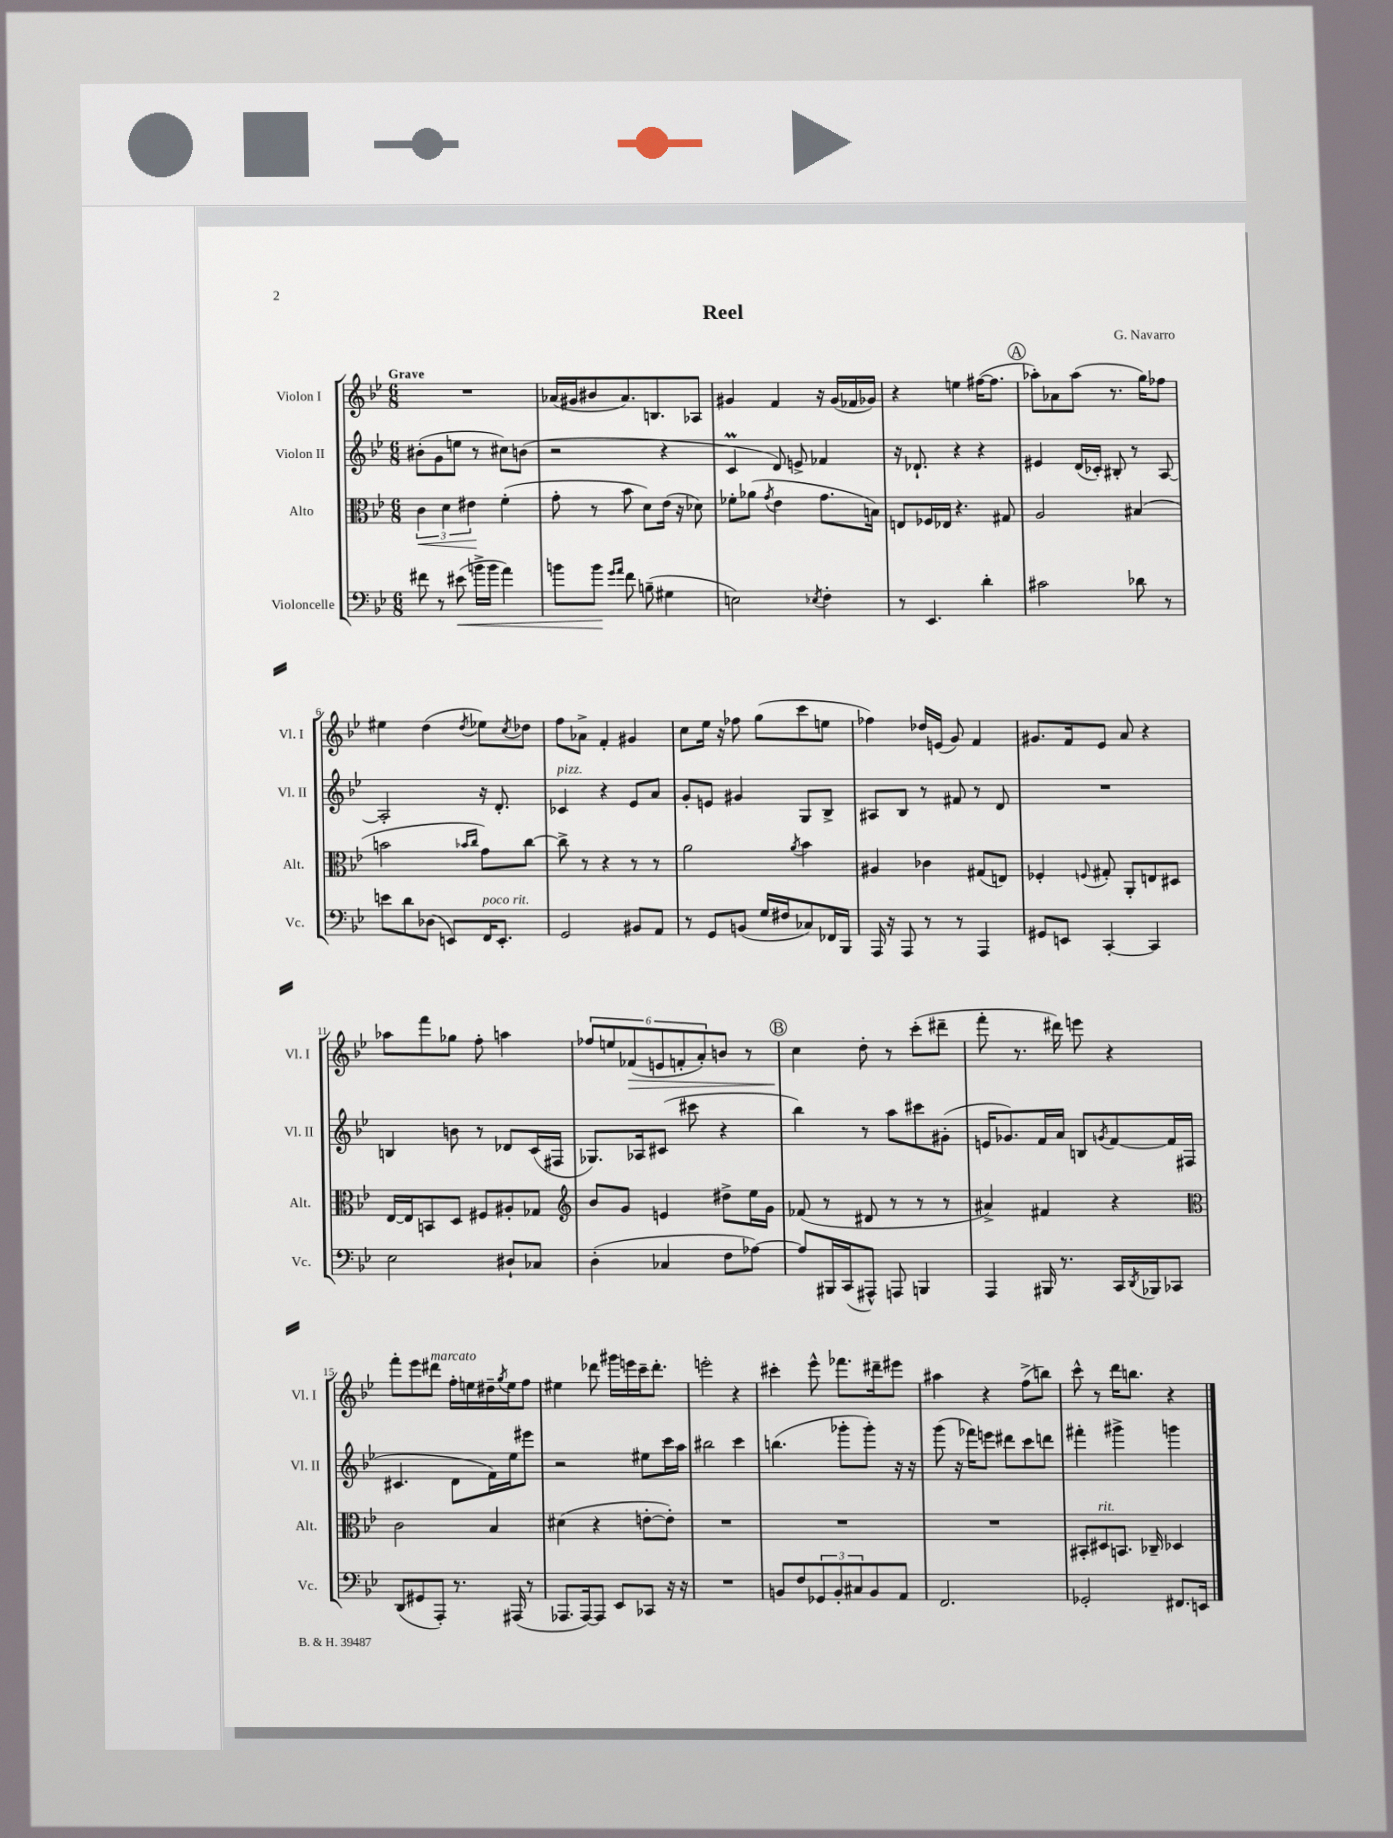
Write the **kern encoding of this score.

**kern	**dynam	**kern	**dynam	**kern	**kern	**dynam
*part4	*part4	*part3	*part3	*part2	*part1	*part1
*staff4	*staff4	*staff3	*staff3	*staff2	*staff1	*staff1
*I"Violoncelle	*	*I"Alto	*	*I"Violon II	*I"Violon I	*
*I'Vc.	*	*I'Alt.	*	*I'Vl. II	*I'Vl. I	*
*clefF4	*	*clefC3	*	*clefG2	*clefG2	*
*k[b-e-]	*	*k[b-e-]	*	*k[b-e-]	*k[b-e-]	*
*M6/8	*	*M6/8	*	*M6/8	*M6/8	*
=1	=1	=1	=1	=1	=1	=1
!	!	!	!	!	!LO:TX:a:B:t=Grave	!
!	!	!	!LO:HP:b	!	!	!
8f#X\	.	6c\	<	(8b#X'\L	2.r	.
8r	.	.	.	8g\	.	.
.	.	6d\	.	.	.	.
!	!LO:HP:b	!	!	!	!	!
(8e#X\	<	.	.	8een\J	.	.
.	.	6e#X\	.	.	.	.
16bn^\LL	.	.	.	8r	.	.
16b\JJ	.	.	.	.	.	.
4a\)	.	(4f'\	[	8cc#X\L)	.	.
.	.	.	.	(8bn\J	.	.
=2	=2	=2	=2	=2	=2	=2
8bn\L	.	8g'\	.	2r	(16a-X/LL	.
.	.	.	.	.	16g#X/J	.
8b\J	.	8r	.	.	8b#X/	.
16qqg/LL	.	.	.	.	.	.
16qqa/JJ	.	.	.	.	.	.
8f\	[	8b-\	.	.	8.a-/)	.
(8Bn~\	.	8d\L)	.	.	.	.
.	.	.	.	.	8.Bn/	.
4G#X\	.	(16e-\Jk	.	4r	.	.
.	.	16r	.	.	.	.
.	.	8d-X\)	.	.	8A-X/J	.
=3	=3	=3	=3	=3	=3	=3
2En\)	.	8f-X'\L	.	4cM/	4g#X/	.
.	.	(8a-X\J	.	.	.	.
.	.	8qg/	.	.	.	.
.	.	4e-\	.	8d/)	4f/	.
.	.	.	.	8en^/	.	.
8qE-X/	.	.	.	.	.	.
4F'\	.	8.g\L	.	4f-X/	16r	.
.	.	.	.	.	(16g#/LL	.
.	.	.	.	.	16f-X/	.
.	.	16Bn\Jk)	.	.	16g-X/JJ)	.
=4	=4	=4	=4	=4	=4	=4
8r	.	8En/L	.	16r	4r	.
.	.	.	.	8.d-X`/	.	.
4.EE-/	.	16F-X/L	.	.	.	.
.	.	16E-X/JJ	.	.	.	.
.	.	4.r	.	4r	4een\	.
4d'\	.	.	.	4r	([16ff#X\KL	.
.	.	.	.	.	8.ff#\J]	.
.	.	8G#X/	.	.	.	.
!!LO:REH:place=s1:t=A
=5	=5	=5	=5	=5	=5	=5
2c#X\	.	2A/	.	4e#X/	8aa-X'\L)	.
.	.	.	.	.	8a-X\	.
.	.	.	.	(16d/LL	(8aa-\J	.
.	.	.	.	16c-X'/JJ)	.	.
.	.	.	.	8B#X'/	8.r	.
8d-X\	.	(4B#X/	.	8r	.	.
.	.	.	.	.	16gg\KL)	.
8r	.	.	.	[8A/	8ff-X\J	.
!!LO:LB:g=z
=6	=6	=6	=6	=6	=6	=6
8en\L	.	2bn\	.	2A'/]	4ee#X\	.
8d\	.	.	.	.	.	.
(8D-X\J	.	.	.	.	(4dd\	.
8EEn/L)	.	.	.	.	.	.
.	.	16qqb-X/LL	.	.	.	.
.	.	16qqcc/JJ	.	.	8qdd/	.
!LO:TX:a:i:t=poco rit.	!	!	!	!	!	!
16FF/K	.	8g\L)	.	16r	8ee-X\L)	.
8.EE'/J	.	.	.	8.d'/	.	.
.	.	.	.	.	8qcc/	.
.	.	[8cc\J	.	.	8dd-X\J	.
=7	=7	=7	=7	=7	=7	=7
!	!	!	!	!LO:TX:a:i:t=pizz.	!	!
2GG/	.	8cc^\]	.	4c-X/	8ff\L	.
.	.	8r	.	.	8a-X^\J	.
.	.	4r	.	4r	4f'/	.
8BB#X/L	.	8r	.	8e-/L	4g#X/	.
8AA/J	.	8r	.	8a/J	.	.
=8	=8	=8	=8	=8	=8	=8
8r	.	2a\	.	8g'/L	8cc\L	.
8GG/L	.	.	.	8en/J	16ee-\Jk	.
.	.	.	.	.	16r	.
(8BBn/J	.	.	.	4g#X/	8ff-X\	.
16G/LL	.	.	.	.	(8gg\L	.
16F#X/J	.	.	.	.	.	.
.	.	8qa/	.	.	.	.
8C-X/)	.	4b-\	.	8G/L	8ccc\	.
16FF-X/L	.	.	.	8B-^/J	8een\J	.
16BBB-/JJ	.	.	.	.	.	.
=9	=9	=9	=9	=9	=9	=9
16AAA/	.	4A#X/	.	8A#X/L	4ff-X\)	.
16r	.	.	.	.	.	.
8AAA/	.	.	.	8B-/J	.	.
8r	.	4c-X\	.	8r	16dd-X/LL	.
.	.	.	.	.	(16en/JJ	.
8r	.	.	.	8f#X/	8g/)	.
4AAA/	.	(8G#X/L	.	8r	4f/	.
.	.	8En/J)	.	8d/	.	.
=10	=10	=10	=10	=10	=10	=10
8GG#X/L	.	4F-X'/	.	2.r	8.g#X/L	.
8EEn/J	.	.	.	.	.	.
.	.	.	.	.	16f/k	.
.	.	8qqFn/	.	.	.	.
[4CC'/	.	8G#X'/	.	.	8e-/J	.
.	.	8AA'/L	.	.	8a/	.
4CC/]	.	8En/	.	.	4r	.
.	.	8D#X/J	.	.	.	.
!!LO:LB:g=z
=11	=11	=11	=11	=11	=11	=11
2E-\	.	[16E-/LL	.	4Bn/	8aa-X\L	.
.	.	16E-/J]	.	.	.	.
.	.	8BBn/	.	.	8fff\	.
.	.	8D/J	.	8bn\	8gg-X\J	.
.	.	8F#X/L	.	8r	8ff'\	.
8D#X`/L	.	8A#X'/	.	8d-X/L	4aan\	.
8C-X/J	.	8G-X/J	.	(16c/L	.	.
.	.	.	.	16F#X/JJ	.	.
=12	=12	=12	=12	=12	=12	=12
*	*	*clefG2	*	*	*	*
(4D'\	.	8b-/L	.	8.G-X/L)	12ff-X/L	.
.	.	.	.	.	12een/	.
.	.	8g/J	.	.	.	.
!	!	!	!	!	!	!LO:HP:b
.	.	.	.	.	(12f-X/	>
.	.	.	.	16A-X/k	.	.
4C-X/	.	4en/	.	(8c#X/J	12en/	.
.	.	.	.	.	12fn'/	.
.	.	.	.	8ccc#X\	.	.
.	.	.	.	.	12a'/)	.
8F\L	.	8dd#X^\L	.	4r	8bn/J	.
[8A-X\J)	.	16ee-\L	.	.	8r	.
.	.	16g\JJ	.	.	.	.
!!LO:REH:place=s1:t=B
=13	=13	=13	=13	=13	=13	=13
8A-/L]	.	(8f-X/	.	4bb-\)	4cc\	.
16BBB#X/L	.	8r	.	.	.	.
(16CC/J	.	.	.	.	.	.
8AAA#X^^/J)	.	8d#X/	.	8r	8dd'\	]
8AAAn/	.	8r	.	8aa\L	8r	.
4BBBn/	.	8r	.	8ccc#X\	(8ccc'\L	.
.	.	8r	.	(8g#X'\J	8ddd#X~\J	.
=14	=14	=14	=14	=14	=14	=14
4AAA/	.	4a#X^/)	.	16en/KL	8fff'\	.
.	.	.	.	8.g-X/)	.	.
.	.	.	.	.	8.r	.
16BBB#X/	.	4f#X/	.	16f/L	.	.
8.r	.	.	.	16a/JJ	16ddd#X\)	.
.	.	.	.	8Bn/L	8eeen\	.
.	.	.	.	8qgn/	.	.
16CC/LL	.	4r	.	[8f/	4r	.
8qDD/	.	.	.	.	.	.
16BBB-X/J	.	.	.	.	.	.
8CC-X/J	.	.	.	16f/L]	.	.
.	.	.	.	(16F#X/JJ	.	.
!!LO:LB:g=z
=15	=15	=15	=15	=15	=15	=15
*	*	*clefC3	*	*	*	*
(8DD/L	.	2c\	.	4.c#X/	8fff'\L	.
8GG#X/	.	.	.	.	8eee-\	.
!	!	!	!	!	!LO:TX:a:i:t=marcato	!
8AAA'/J)	.	.	.	.	8ddd#X\J	.
8.r	.	.	.	8d\L	16ff'\LL	.
.	.	.	.	.	16een\	.
.	.	4B-/	.	16f\L)	16dd#X~\	.
.	.	.	.	.	8qgg/	.
(16AAA#X/	.	.	.	16ee-\J	16ee\J	.
8r	.	.	.	8eee#X\J	8ff\J	.
=16	=16	=16	=16	=16	=16	=16
8.AAA-X/L	.	(4d#X\	.	2r	4ee#X\	.
[16AAA-/k)	.	.	.	.	.	.
8AAA-/J]	.	4r	.	.	8ddd-X\	.
8EE-/L	.	.	.	.	16ggg#X\LL	.
.	.	.	.	.	16eeen\	.
8CC-X/J	.	[8en'\L	.	8ee#X\L	16ccc~\J	.
.	.	.	.	.	8.ddd-'\J	.
16r	.	8e'\J])	.	16ccc\L	.	.
16r	.	.	.	16aa\JJ	.	.
=17	=17	=17	=17	=17	=17	=17
2.r	.	2.r	.	2bb#X\	2eeen'\	.
.	.	.	.	4ccc\	4r	.
=18	=18	=18	=18	=18	=18	=18
8BBn/L	.	2.r	.	(4.bbn\	4ccc#X'\	.
8F/	.	.	.	.	.	.
12GG-X/	.	.	.	.	8eee-^^\	.
12BB'/	.	.	.	.	.	.
.	.	.	.	8ggg-X'\L	8.fff-X\L	.
12C#X/	.	.	.	.	.	.
8BB/	.	.	.	8ggg-'\J)	.	.
.	.	.	.	.	16ddd#X~\k	.
8AA/J	.	.	.	16r	8eee#X\J	.
.	.	.	.	16r	.	.
=19	=19	=19	=19	=19	=19	=19
2.FF/	.	2.r	.	(8ggg\	4aa#X\	.
.	.	.	.	16r	.	.
.	.	.	.	16fff-X\KL)	.	.
.	.	.	.	8eeen\J	4r	.
.	.	.	.	8ddd#X\L	.	.
.	.	.	.	8ccc\	(8ff^\L	.
.	.	.	.	8dddn\J	8bbn\J)	.
=20	=20	=20	=20	=20	=20	=20
2GG-X'/	.	8BB#X'/L	.	4fff#X'\	8ccc^^\	.
!	!	!LO:TX:a:i:t=rit.	!	!	!	!
.	.	8D#X/	.	.	8r	.
.	.	8.BBn/J	.	4ggg#X^\	16ddd\KL	.
.	.	.	.	.	8.bbn\J	.
.	.	16C-X~/	.	.	.	.
8.FF#X/L	.	4D-X/	.	4gggn\	4r	.
16EEn/Jk	.	.	.	.	.	.
==	==	==	==	==	==	==
*-	*-	*-	*-	*-	*-	*-
